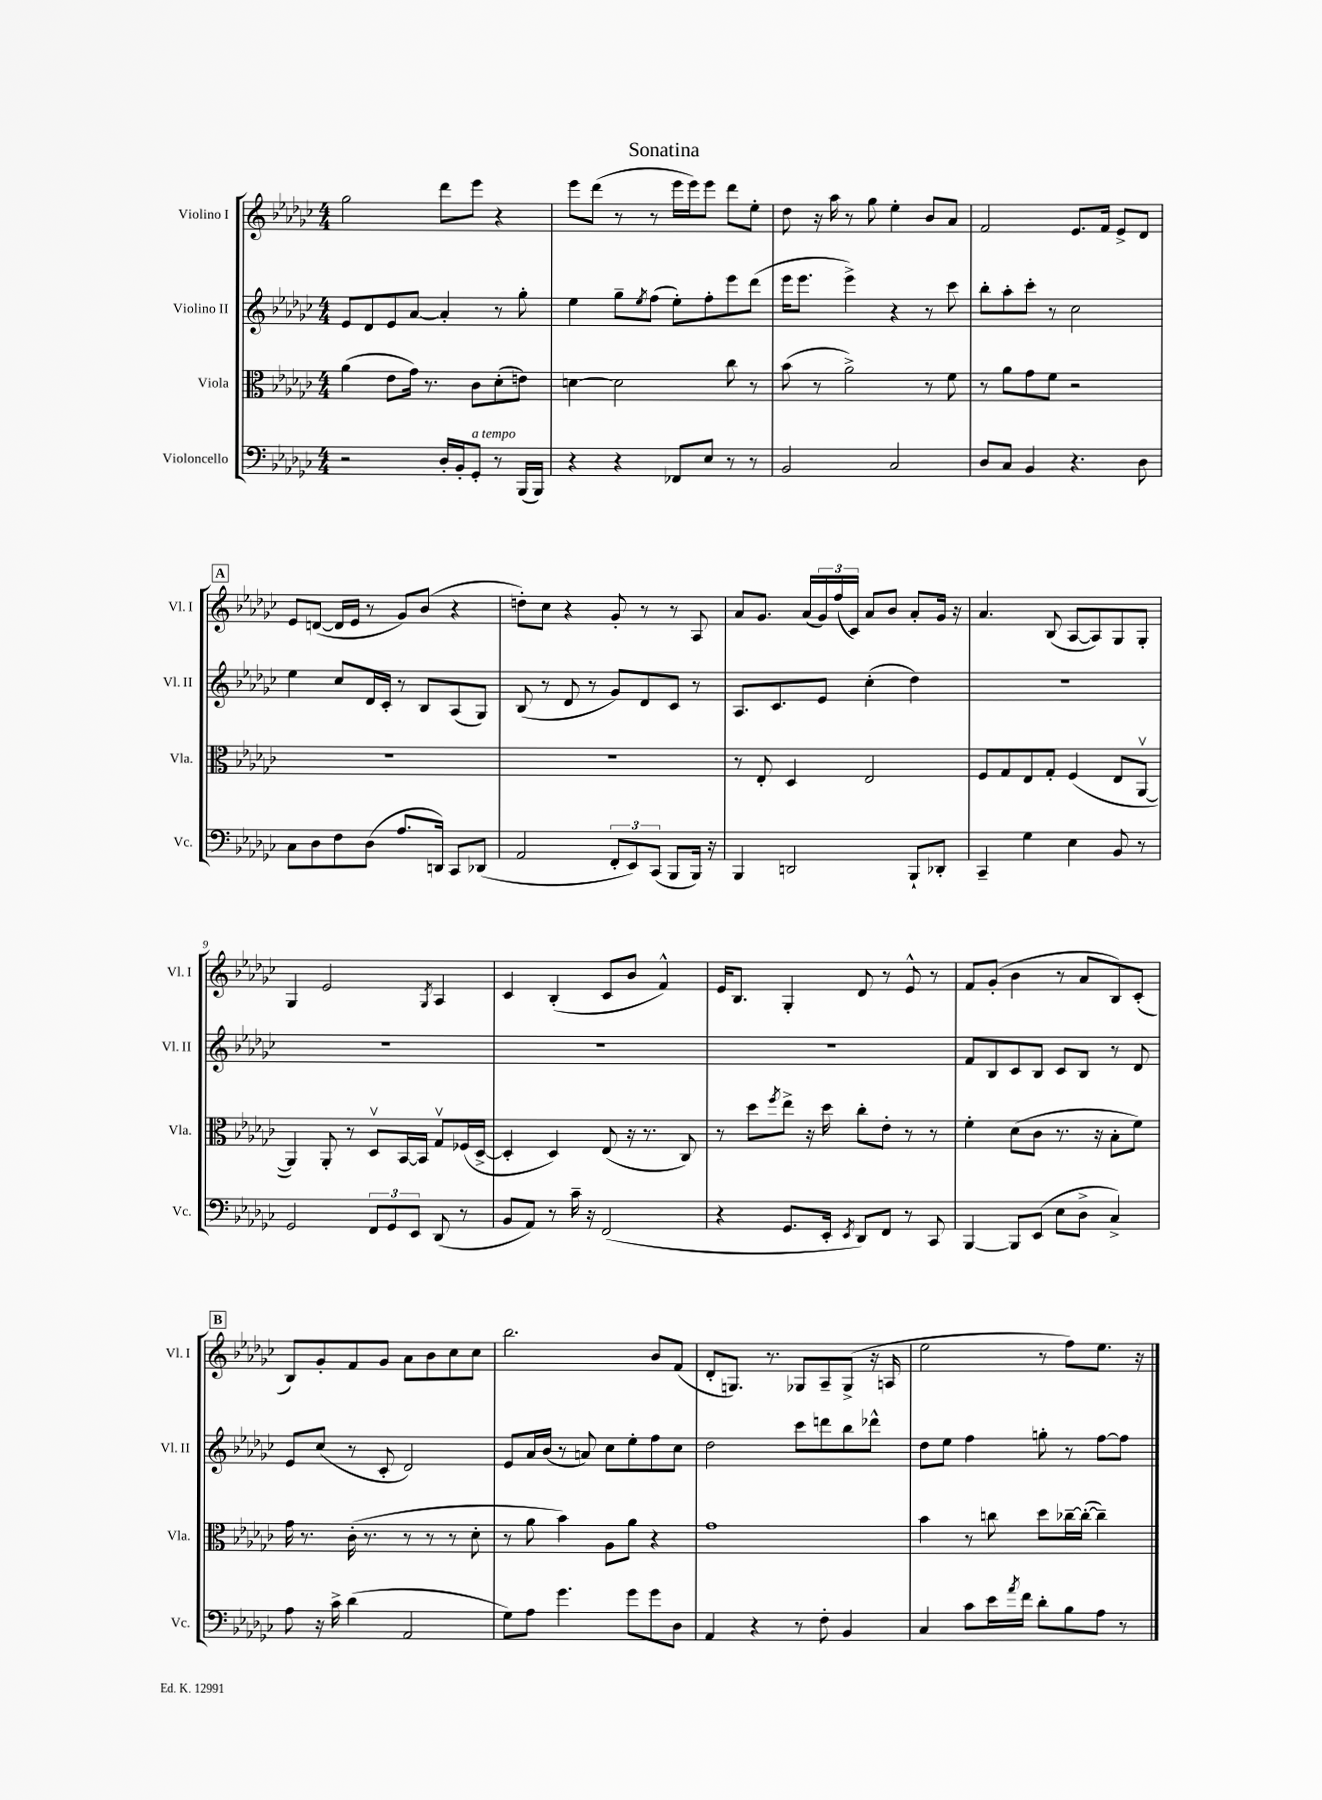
\header { title = "Sonatina" }
<<
\new StaffGroup <<
\new Staff = "s0" \with { instrumentName = "Violino I" shortInstrumentName = "Vl. I" } {
    \clef treble \key ges \major \numericTimeSignature \time 4/4
    ges''2 des'''8 ees'''8 r4 |
    ees'''8 des'''8( r8 r8 ees'''16 ees'''16) ees'''8 des'''8 ees''8-. |
    des''8 r16 aes''16 r8 ges''8 ees''4-. bes'8 aes'8 |
    f'2 ees'8. f'16 ees'8-> des'8 |
    \mark \markup { \box "A" } ees'8 d'8~( d'16 ees'16 r8 ges'8) bes'8( r4 |
    d''8-.) ces''8 r4 ges'8-. r8 r8 aes8 |
    aes'8 ges'8. aes'16( \tuplet 3/2 { ges'16) f''16( ces'16) } aes'8 bes'8 aes'8-. ges'16 r16 |
    aes'4. bes8( aes8~ aes8) ges8 ges8-. |
    ges4 ees'2 \acciaccatura { ges8 } aes4 |
    ces'4 bes4-.( ces'8 bes'8 f'4-^) |
    ees'16 bes8. ges4-. des'8 r8 ees'8-^ r8 |
    f'8 ges'8-.( bes'4 r8 aes'8 bes8) ces'8-.( |
    \mark \markup { \box "B" } bes8) ges'8-. f'8 ges'8 aes'8 bes'8 ces''8 ces''8 |
    bes''2. bes'8 f'8( |
    des'8-. g8.) r8. ges8 aes8-- ges8->( r16 a16 |
    ees''2 r8 f''8) ees''8. r16 \bar "|." |
}
\new Staff = "s1" \with { instrumentName = "Violino II" shortInstrumentName = "Vl. II" } {
    \clef treble \key ges \major \numericTimeSignature \time 4/4
    ees'8 des'8 ees'8 aes'8~ aes'4-. r8 ges''8-. |
    ees''4 ges''8-- \acciaccatura { ees''8 } f''8( ees''8-.) f''8-. ees'''8 des'''8( |
    ees'''16 ees'''8. ees'''4->) r4 r8 ces'''8 |
    bes''8-. aes''8-. ces'''8-. r8 ces''2 |
    \mark \markup { \box "A" } ees''4 ces''8 des'16 ces'16-. r8 bes8 aes8( ges8) |
    bes8( r8 des'8 r8 ges'8) des'8 ces'8 r8 |
    aes8. ces'8. ees'8 ces''4-.( des''4) |
    R1 |
    R1 |
    R1 |
    R1 |
    f'8 bes8 ces'8 bes8 ces'8 bes8 r8 des'8 |
    \mark \markup { \box "B" } ees'8 ces''8( r8 ces'8-. des'2) |
    ees'8 aes'16 bes'16( r8 a'8) ces''8 ees''8-. f''8 ces''8 |
    des''2 ces'''8 d'''8 bes''8 des'''8-^ |
    des''8 ees''8 f''4 g''8-. r8 f''8~ f''8 \bar "|." |
}
\new Staff = "s2" \with { instrumentName = "Viola" shortInstrumentName = "Vla." } {
    \clef alto \key ges \major \numericTimeSignature \time 4/4
    aes'4( ees'8 ges'16) r8. ces'8 des'8-.( e'8) |
    d'4~ d'2 ces''8 r8 |
    bes'8( r8 aes'2->) r8 f'8 |
    r8 aes'8 ges'8 f'8 r2 |
    \mark \markup { \box "A" } R1 |
    R1 |
    r8 ees8-. des4 ees2 |
    f8 ges8 ees8 ges8-. f4( ees8 aes,8~\upbow |
    aes,4) aes,8-. r8 des8\upbow bes,16~ bes,16 ges8\upbow fes16( des16~-> |
    des4-. des4) ees8( r16 r8. ces8) |
    r8 des''8 \acciaccatura { f''8 } ees''8-> r16 des''16 ces''8-. ees'8-. r8 r8 |
    f'4-. des'8( ces'8 r8. r16 bes8-. f'8) |
    \mark \markup { \box "B" } ges'16 r8. ces'16-.( r8. r8 r8 r8 des'8-. |
    r8 aes'8 bes'4) aes8 aes'8 r4 |
    ges'1 |
    bes'4 r8 c''8 des''8 ces''16~-- ces''16~-.( ces''4--) \bar "|." |
}
\new Staff = "s3" \with { instrumentName = "Violoncello" shortInstrumentName = "Vc." } {
    \clef bass \key ges \major \numericTimeSignature \time 4/4
    r2 des16-. bes,16-. ges,8-.^\markup { \italic "a tempo" } r8 bes,,16( bes,,16) |
    r4 r4 fes,8 ees8 r8 r8 |
    bes,2 ces2 |
    des8 ces8 bes,4 r4. des8 |
    \mark \markup { \box "A" } ces8 des8 f8 des8( aes8. d,16) ces,8 des,8( |
    aes,2 \tuplet 3/2 { f,8-. ees,8) ces,8( } bes,,8 bes,,16) r16 |
    bes,,4 d,2 bes,,8-! des,8-. |
    ces,4-- ges4 ees4 bes,8 r8 |
    ges,2 \tuplet 3/2 { f,8 ges,8 ees,8 } des,8( r8 |
    bes,8 aes,8) r8 ces'16-- r16 f,2( |
    r4 ges,8. ees,16-. \acciaccatura { ees,8 } des,8) f,8 r8 ces,8 |
    bes,,4~ bes,,8 ees,8( ees8 des8-> ces4->) |
    \mark \markup { \box "B" } aes8 r16 ces'16-> des'4( aes,2 |
    ges8) aes8 ges'4. ges'8 ges'8 des8 |
    aes,4 r4 r8 f8-. bes,4 |
    ces4 ces'8 ees'16 \acciaccatura { aes'8 } f'16 des'8-. bes8 aes8 r8 \bar "|." |
}
>>
>>
